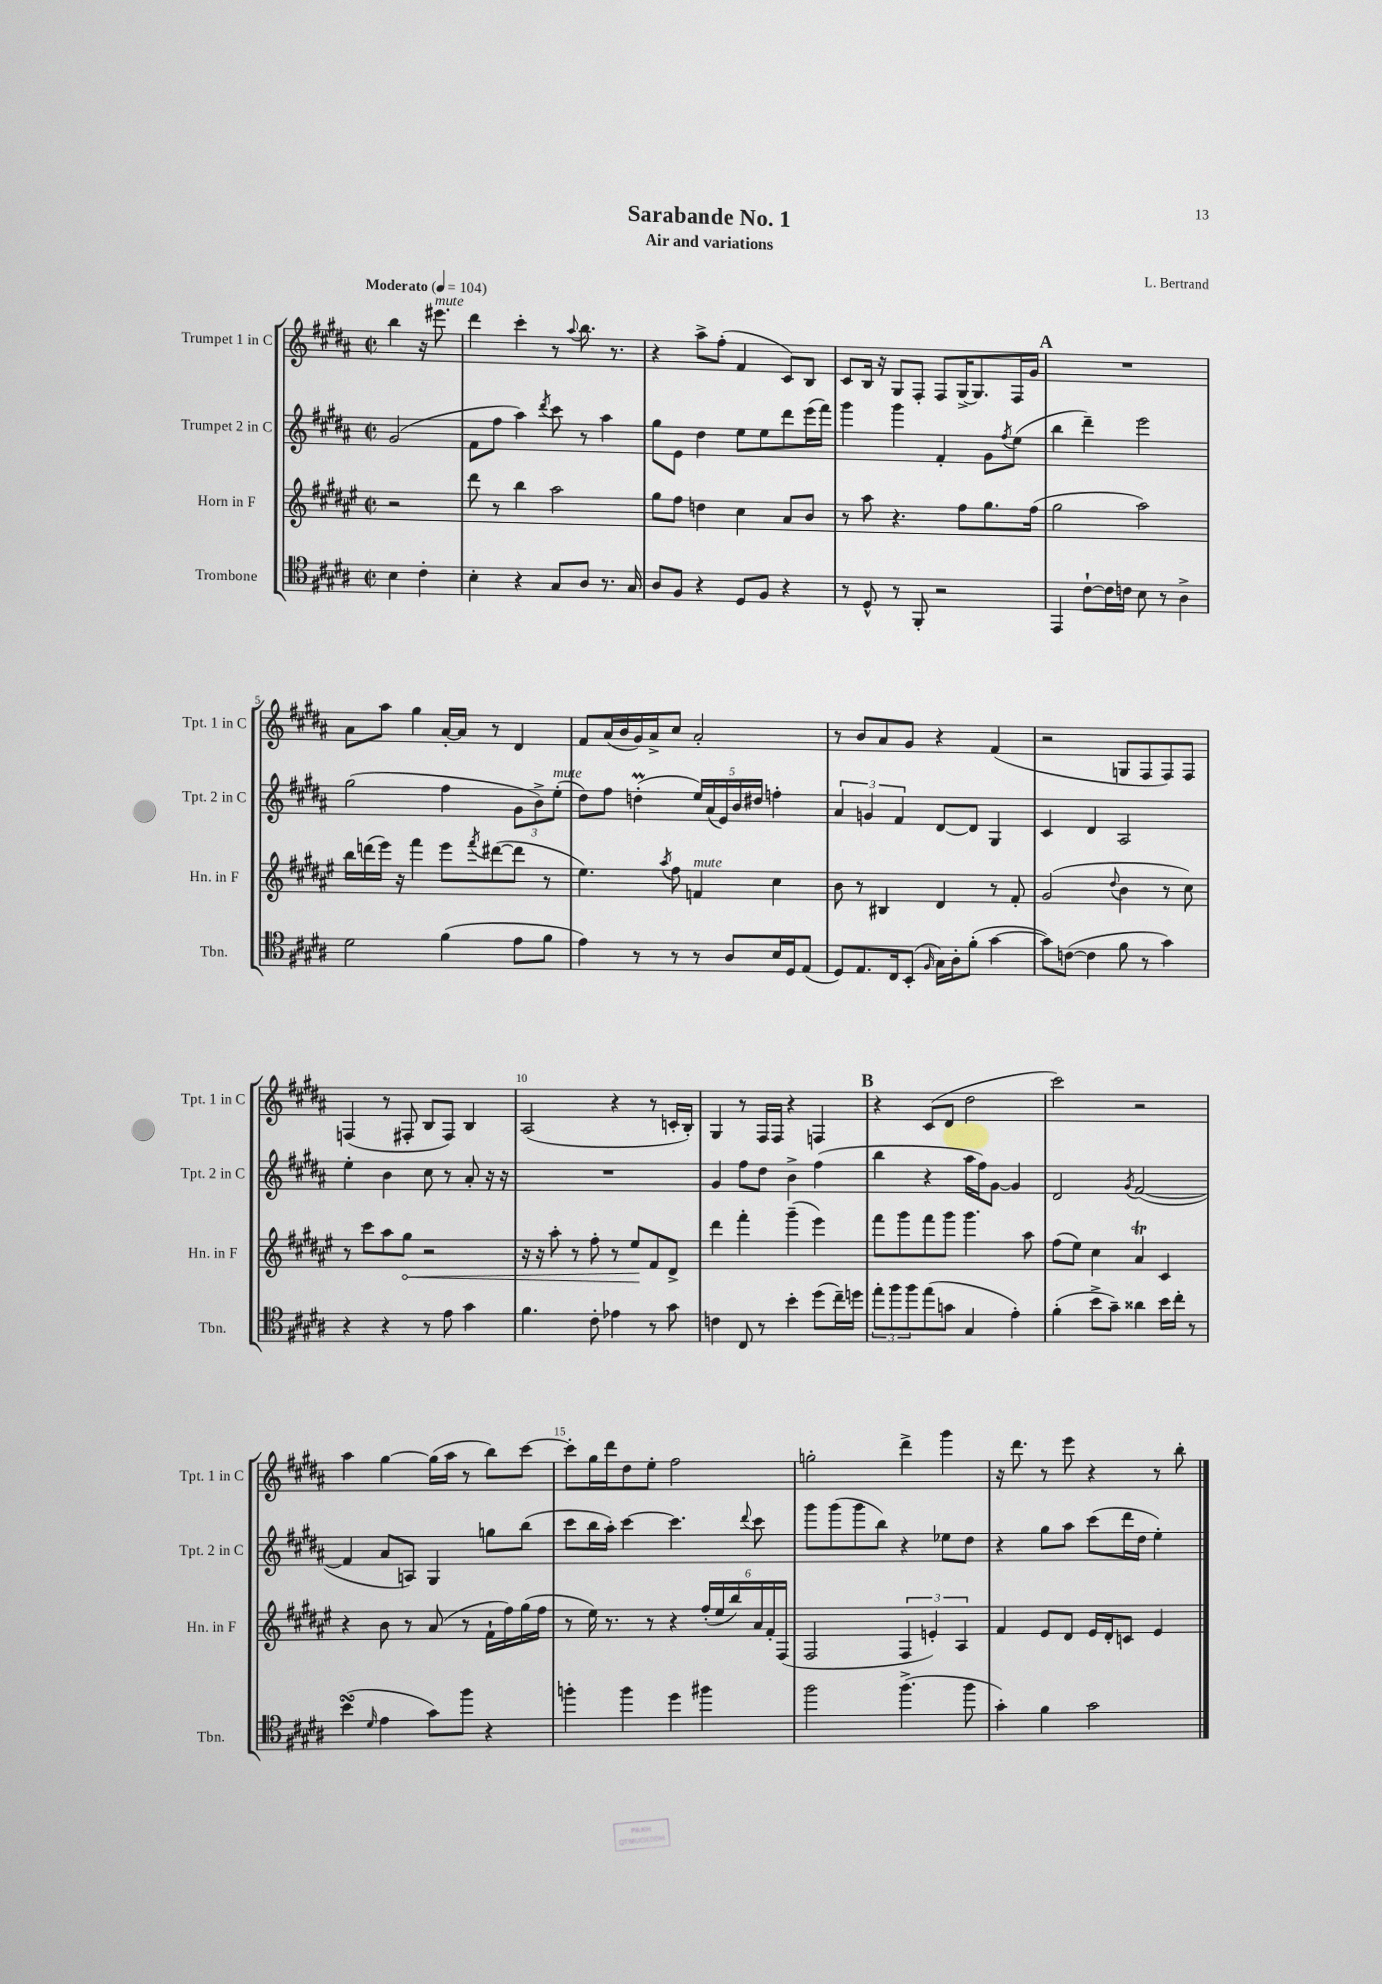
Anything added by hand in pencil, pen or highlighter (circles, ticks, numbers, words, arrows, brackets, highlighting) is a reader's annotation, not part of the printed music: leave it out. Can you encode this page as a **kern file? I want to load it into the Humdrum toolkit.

**kern	**kern	**kern	**kern
*staff4	*staff3	*staff2	*staff1
*clefC4	*clefG2	*clefG2	*clefG2
*k[f#c#g#d#a#]	*k[f#c#g#d#a#e#]	*k[f#c#g#d#a#]	*k[f#c#g#d#a#]
*M2/2	*M2/2	*M2/2	*M2/2
*met(c|)	*met(c|)	*met(c|)	*met(c|)
*MM104	*MM104	*MM104	*MM104
4B	2r	(2g#	4bb
4c#'	.	.	16r
.	.	.	8.eee#
=	=	=	=
4B'	8ddd#	8f#	4ddd#
.	8r	8ff#	.
4r	4bb	4aa#)	4ccc#'
.	.	8qddd#	.
8G#	2aa#	8ccc#	8r
.	.	.	8qqaa#
8A#	.	8r	8.bb
8.r	.	4aa#	.
.	.	.	8.r
16G#	.	.	.
=	=	=	=
8A#	8gg#	8gg#	4r
8F#	8ff#	8e	.
4r	4dd	4dd#	8aa#^
.	.	.	(8ff#'
8D#	4cc#	8ee	4f#
8F#	.	8ee	.
4r	8a#	8ddd#	8c#)
.	8b	(16eee	8B
.	.	16fff#)	.
=	=	=	=
8r	8r	4ggg#	8c#
8D#^^	8aa#	.	16B
.	.	.	16r
8r	4.r	4ggg#	8G#
8FF#'	.	.	8F#'
2r	.	4f#'	8F#
.	8ff#	.	[16G#^
.	.	.	8.G#]
.	8.gg#	8g#	.
.	.	8qff#	.
.	.	(8ee	16F#
.	(16ff#	.	16g#
=	=	=	=
4EE	2gg#	4bb	1r
[8c#`	.	4ddd#~)	.
16c#]	.	.	.
16c	.	.	.
8B	2aa#)	2eee	.
8r	.	.	.
4A#^	.	.	.
=	=	=	=
2d#	16bb	(2gg#	8a#
.	(16ddd	.	.
.	16eee#)	.	8aa#
.	16r	.	.
.	4fff#	.	4gg#
(4f#	8eee#	4ff#	[16a#'
.	.	.	16a#]
.	8qfff#	.	.
.	([8ddd#	.	8r
8e	8ddd#]	12g#	4d#
.	.	12b^)	.
8f#	8r	.	.
.	.	(12ee'	.
=	=	=	=
4e)	4.ee#)	8dd#)	8f#
.	.	8ff#	(16a#
.	.	.	16b
8r	.	(4dd'	16g#)
.	.	.	16a#^
.	8qaa#	.	.
8r	8ff#	.	8cc#
8r	4f	20ee)	2a#'
.	.	(20a#	.
.	.	20e)	.
8A#	.	.	.
.	.	20b	.
.	.	20dd#	.
16B	4cc#	4ff'	.
16D#	.	.	.
(8E	.	.	.
=	=	=	=
8D#)	8b	6a#	8r
8.E	8r	.	8b
.	.	6g	.
.	4B#	.	8a#
16C#	.	.	.
.	.	6f#	.
(8BB'	.	.	8g#
16qqF#	.	.	.
16G#)	4d#	[8d#	4r
16A#'	.	.	.
(8f#'	.	8d#]	.
[4g#	8r	4G#	(4f#
.	8f#'	.	.
=	=	=	=
8g#])	(2g#	4c#	2r
([8c	.	.	.
4c]	.	4d#	.
.	8qqdd#	.	.
8f#	4b	2A#	8G
8r	.	.	8F#
4g#)	8r	.	8F#)
.	8cc#)	.	8F#
=	=	=	=
4r	8r	4ee'	(4F
.	8ccc#	.	.
4r	8aa#	4b	8r
.	8gg#	.	8F#'
8r	2r	8cc#	8B
8e	.	8r	8F#)
4g#	.	8a#'	4B
.	.	16r	.
.	.	16r	.
=	=	=	=
4.f#	16r	1r	(2A#
.	16r	.	.
.	8aa#'	.	.
.	8r	.	.
8c#'	8ff#'	.	.
4e-	8r	.	4r
.	8ee#	.	.
8r	8f#	.	8r
8g#	8d#^	.	16c'
.	.	.	16B')
=	=	=	=
4c	4ddd#	4g#	4G#
8C#	4fff#'	8ff#	8r
8r	.	8dd#	16F#
.	.	.	16F#
4b'	(4ggg#~	4b^	4r
(8dd#	4eee#)	(4ff#	4F
16cc#~)	.	.	.
16dd	.	.	.
=	=	=	=
12ee'	8fff#	4bb	4r
12ff#	.	.	.
.	8ggg#	.	.
12ff#	.	.	.
(8ee	8fff#	4r	(8c#
8g	8ggg#	.	8d#
4G#	4.ggg#	16aa#	2dd#
.	.	16ff#)	.
.	.	[8g#	.
4e')	.	4g#]	.
.	8aa#	.	.
=	=	=	=
(4f#'	(8ff#	2d#	2ccc#)
.	8ee#)	.	.
8b^	4cc#	.	.
8g#~)	.	.	.
.	.	8qg#	.
4a##	4a#	([2f#	2r
16b	4c#	.	.
16cc#'	.	.	.
8r	.	.	.
=	=	=	=
(4b	4r	4f#]	4aa#
16qqd#	.	.	.
4e	8b	8a#	[4gg#
.	8r	8A)	.
8g#)	(8a#	4G#	(16gg#]
.	.	.	16aa#
8ff#	8r	.	8r
4r	16f#`	8gg	8bb)
.	16ff#)	.	.
.	(16gg#	(8bb	[8ccc#
.	16ff#	.	.
=	=	=	=
4ff'	8r	8ccc#	8ccc#']
.	16ee#)	16bb	16gg#
.	8.r	16aa#')	16ddd#
4ff	.	[4ccc#	8dd#
.	8r	.	8ee'
4dd#	4r	4.ccc#]	2ff#
4ff#	(24ff#'	.	.
.	24ee#	.	.
.	24bb)	.	.
.	.	8qqddd#	.
.	24a#	8ccc#	.
.	24f#'	.	.
.	(24F#	.	.
=	=	=	=
2ff#	2F#	8ggg#	2gg'
.	.	(8ggg#	.
.	.	8ggg#	.
.	.	8bb)	.
(4.ff#^	6F#	4r	4ddd#^
.	6e')	.	.
.	.	8ee-	4ggg#
.	6A#	.	.
8ff#	.	8dd#	.
=	=	=	=
4g#')	4f#	4r	16r
.	.	.	8.ddd#
4f#	8e#	8gg#	8r
.	8d#	8aa#	8eee
2g#	16e#	(8ccc#	4r
.	16d#'	.	.
.	8c	16ddd#	.
.	.	16dd#	.
.	4e#	4ee')	8r
.	.	.	8bb'
==	==	==	==
*-	*-	*-	*-
